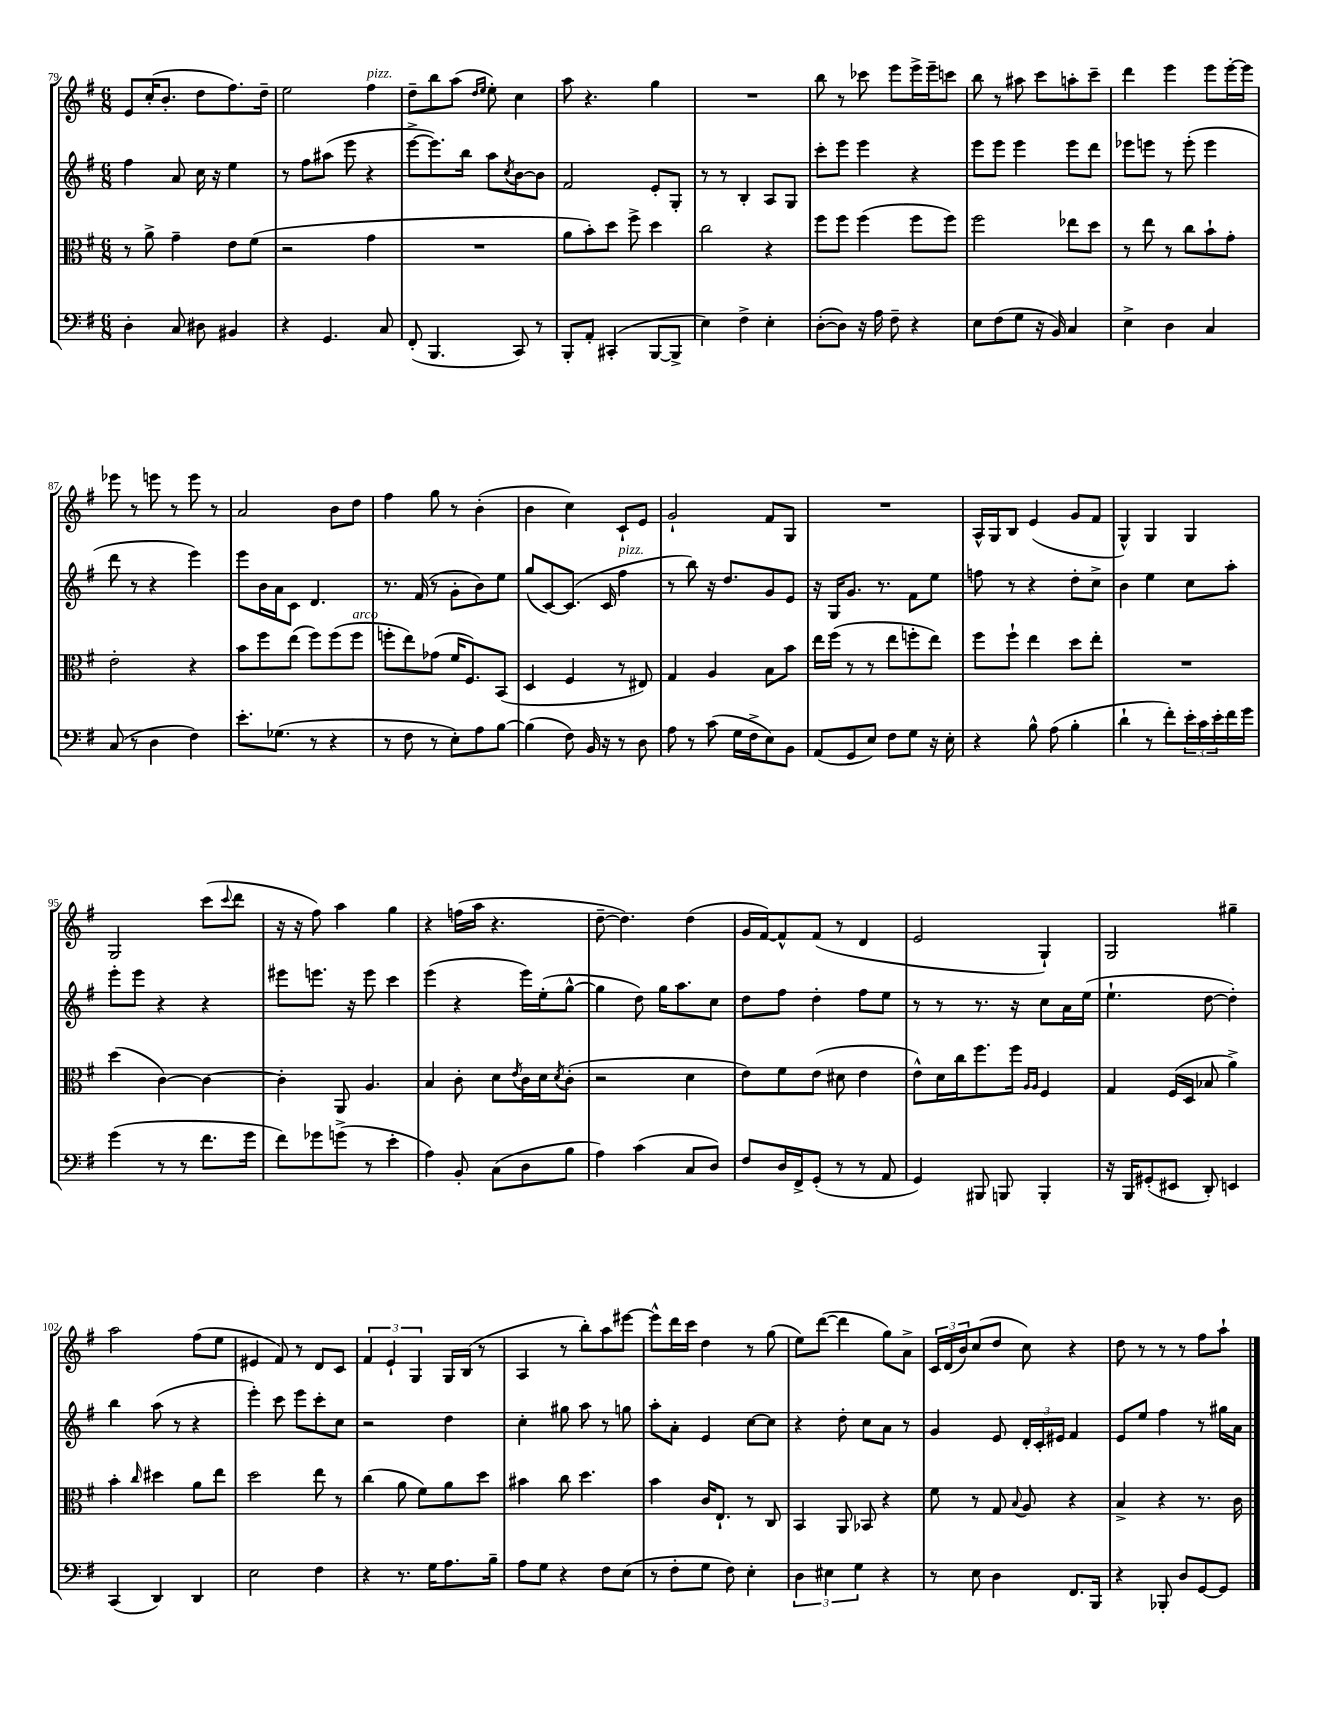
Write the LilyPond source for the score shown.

<<
\new StaffGroup <<
\new Staff = "s0" {
    \clef treble \key g \major \numericTimeSignature \time 6/8
    e'8 c''16-.( b'8.-. d''8 fis''8.) d''16-- |
    e''2 fis''4^\markup { \italic "pizz." } |
    d''8-- b''8 a''8( \grace { d''16 e''16 } e''8-.) c''4 |
    a''8 r4. g''4 |
    R2. |
    b''8 r8 ces'''8 e'''8 e'''16-> e'''16-- c'''8 |
    b''8 r8 ais''8 c'''8 a''8-. c'''8-- |
    d'''4 e'''4 e'''8 e'''16~-. e'''16 |
    ees'''8 r8 e'''8 r8 e'''8 r8 |
    a'2 b'8 d''8 |
    fis''4 g''8 r8 b'4-.( |
    b'4 c''4) c'8-! e'8 |
    g'2-! fis'8 g8 |
    R2. |
    a16-^ g16 b8 e'4( g'8 fis'8 |
    g4-^) g4 g4 |
    g2 c'''8( \appoggiatura { c'''8 } d'''8 |
    r16 r16 fis''8) a''4 g''4 |
    r4 f''16( a''16 r4. |
    d''8~-- d''4.) d''4( |
    g'16 fis'16~) fis'8-^ fis'8( r8 d'4 |
    e'2 g4-!) |
    g2 gis''4-- |
    a''2 fis''8( e''8 |
    eis'4 fis'8) r8 d'8 c'8 |
    \tuplet 3/2 { fis'4 e'4-! g4 } g16 b16( r8 |
    a4 r8 b''8-.) a''8 eis'''8~ |
    eis'''8-^ d'''16 c'''16 d''4 r8 g''8( |
    e''8) d'''8~( d'''4 g''8) a'8-> |
    \tuplet 3/2 { c'16 d'16( b'16) } c''8( d''8 c''8) r4 |
    d''8 r8 r8 r8 fis''8 a''8-! \bar "|." |
}
\new Staff = "s1" {
    \clef treble \key g \major \numericTimeSignature \time 6/8
    fis''4 a'8 c''16 r16 e''4 |
    r8 fis''8 ais''8( e'''8 r4 |
    e'''8~-> e'''8.) b''16 a''8 \acciaccatura { c''8 } b'8~ b'8 |
    fis'2 e'8-. g8-. |
    r8 r8 b4-. a8 g8 |
    c'''8-. e'''8 e'''4 r4 |
    e'''8 e'''8 e'''4 e'''8 d'''8 |
    ees'''8 e'''8 r8 e'''8-.( e'''4 |
    d'''8 r8 r4 e'''4) |
    e'''8 b'16 a'16 c'8 d'4. |
    r8. fis'16( r8 g'8-. b'8) e''8 |
    g''8( c'8~) c'8.( c'16 fis''4^\markup { \italic "pizz." } |
    r8 b''8) r16 d''8. g'8 e'8 |
    r16 g16 g'8. r8. fis'8 e''8 |
    f''8 r8 r4 d''8-. c''8-> |
    b'4 e''4 c''8 a''8-. |
    e'''8-. e'''8 r4 r4 |
    eis'''8 e'''8. r16 e'''8 c'''4 |
    e'''4( r4 e'''16) e''16-.( g''8~-^ |
    g''4 d''8) g''16 a''8. c''8 |
    d''8 fis''8 d''4-. fis''8 e''8 |
    r8 r8 r8. r16 c''8 a'16 e''16( |
    e''4.-! d''8~ d''4-.) |
    b''4 a''8( r8 r4 |
    e'''4-.) c'''8 e'''8 c'''8-. c''8 |
    r2 d''4 |
    c''4-. gis''8 a''8 r8 g''8 |
    a''8-. a'8-. e'4 c''8~ c''8 |
    r4 d''8-. c''8 a'8 r8 |
    g'4 e'8 \tuplet 3/2 { d'16-. c'16-. eis'16 } fis'4 |
    e'8 e''8 fis''4 r8 gis''16 a'16 \bar "|." |
}
\new Staff = "s2" {
    \clef alto \key g \major \numericTimeSignature \time 6/8
    r8 a'8-> g'4-- e'8 fis'8( |
    r2 g'4 |
    R2. |
    a'8 b'8-.) d''8 fis''8-> d''4 |
    c''2 r4 |
    fis''8 fis''8 fis''4( fis''8 fis''8) |
    fis''2 ees''8 d''8 |
    r8 e''8 r8 c''8 b'8-! g'8-. |
    e'2-. r4 |
    b'8 fis''8 e''8( fis''8) fis''8( fis''8^\markup { \italic "arco" } |
    f''8-. e''8) ges'8( fis'16 fis8.) b,8( |
    d4 fis4 r8 eis8) |
    g4 a4 b8 b'8 |
    e''16 fis''16( r8 r8 e''8 f''8-. e''8) |
    fis''8 fis''8-! e''4 d''8 e''8-. |
    R2. |
    d''4( c'4~) c'4~ |
    c'4-. a,8 a4. |
    b4 c'8-. d'8 \acciaccatura { e'8 } c'16 d'16 \acciaccatura { d'8 } c'8-.( |
    r2 d'4 |
    e'8) fis'8 e'8( dis'8 e'4 |
    e'8-^) d'16 c''16 fis''8. fis''16 \grace { a16 a16 } fis4 |
    g4 fis16( d16 bes8 a'4->) |
    b'4-. \grace { c''16 } dis''4 a'8 e''8 |
    d''2 e''8 r8 |
    c''4( a'8 fis'8) a'8 d''8 |
    bis'4 c''8 d''4. |
    b'4 c'16 e8.-! r8 c8 |
    b,4 a,8 bes,8 r4 |
    fis'8 r8 g8 \appoggiatura { b8 } a8 r4 |
    b4-> r4 r8. c'16 \bar "|." |
}
\new Staff = "s3" {
    \clef bass \key g \major \numericTimeSignature \time 6/8
    d4-. c8 dis8 bis,4 |
    r4 g,4. c8 |
    fis,8-.( b,,4. c,8) r8 |
    b,,8-. a,8-. cis,4-.( b,,8~ b,,8-> |
    e4) fis4-> e4-. |
    d8~-.( d8) r16 a16 fis8-- r4 |
    e8 fis8( g8 r16 b,16) c4 |
    e4-> d4 c4 |
    c8( r8 d4 fis4) |
    e'8.-. ges8.( r8 r4 |
    r8 fis8 r8 e8-.) a8 b8~ |
    b4( fis8) b,16 r16 r8 d8 |
    a8 r8 c'8( g16 fis16-> e8) b,8 |
    a,8( g,8 e8) fis8 g8 r16 e16-. |
    r4 b8-^ a8( b4-. |
    d'4-! r8 fis'8-.) \tuplet 3/2 { e'16-. c'16 e'16-. } fis'16 g'16 |
    g'4( r8 r8 fis'8. g'16 |
    fis'8) ges'8 g'8->( r8 e'4-. |
    a4) b,8-. c8( d8 b8 |
    a4) c'4( c8 d8) |
    fis8 d16 fis,16-> g,8-.( r8 r8 a,8 |
    g,4) bis,,8 b,,8 b,,4-. |
    r16 b,,16 gis,8-.( eis,8 d,8-.) e,4 |
    c,4( d,4) d,4 |
    e2 fis4 |
    r4 r8. g16 a8. b16-- |
    a8 g8 r4 fis8 e8( |
    r8 fis8-. g8 fis8) e4-. |
    \tuplet 3/2 { d4 eis4 g4 } r4 |
    r8 e8 d4 fis,8. b,,16 |
    r4 bes,,8-. d8 g,8~ g,8 \bar "|." |
}
>>
>>
\layout { \context { \Score currentBarNumber = #79 } }
